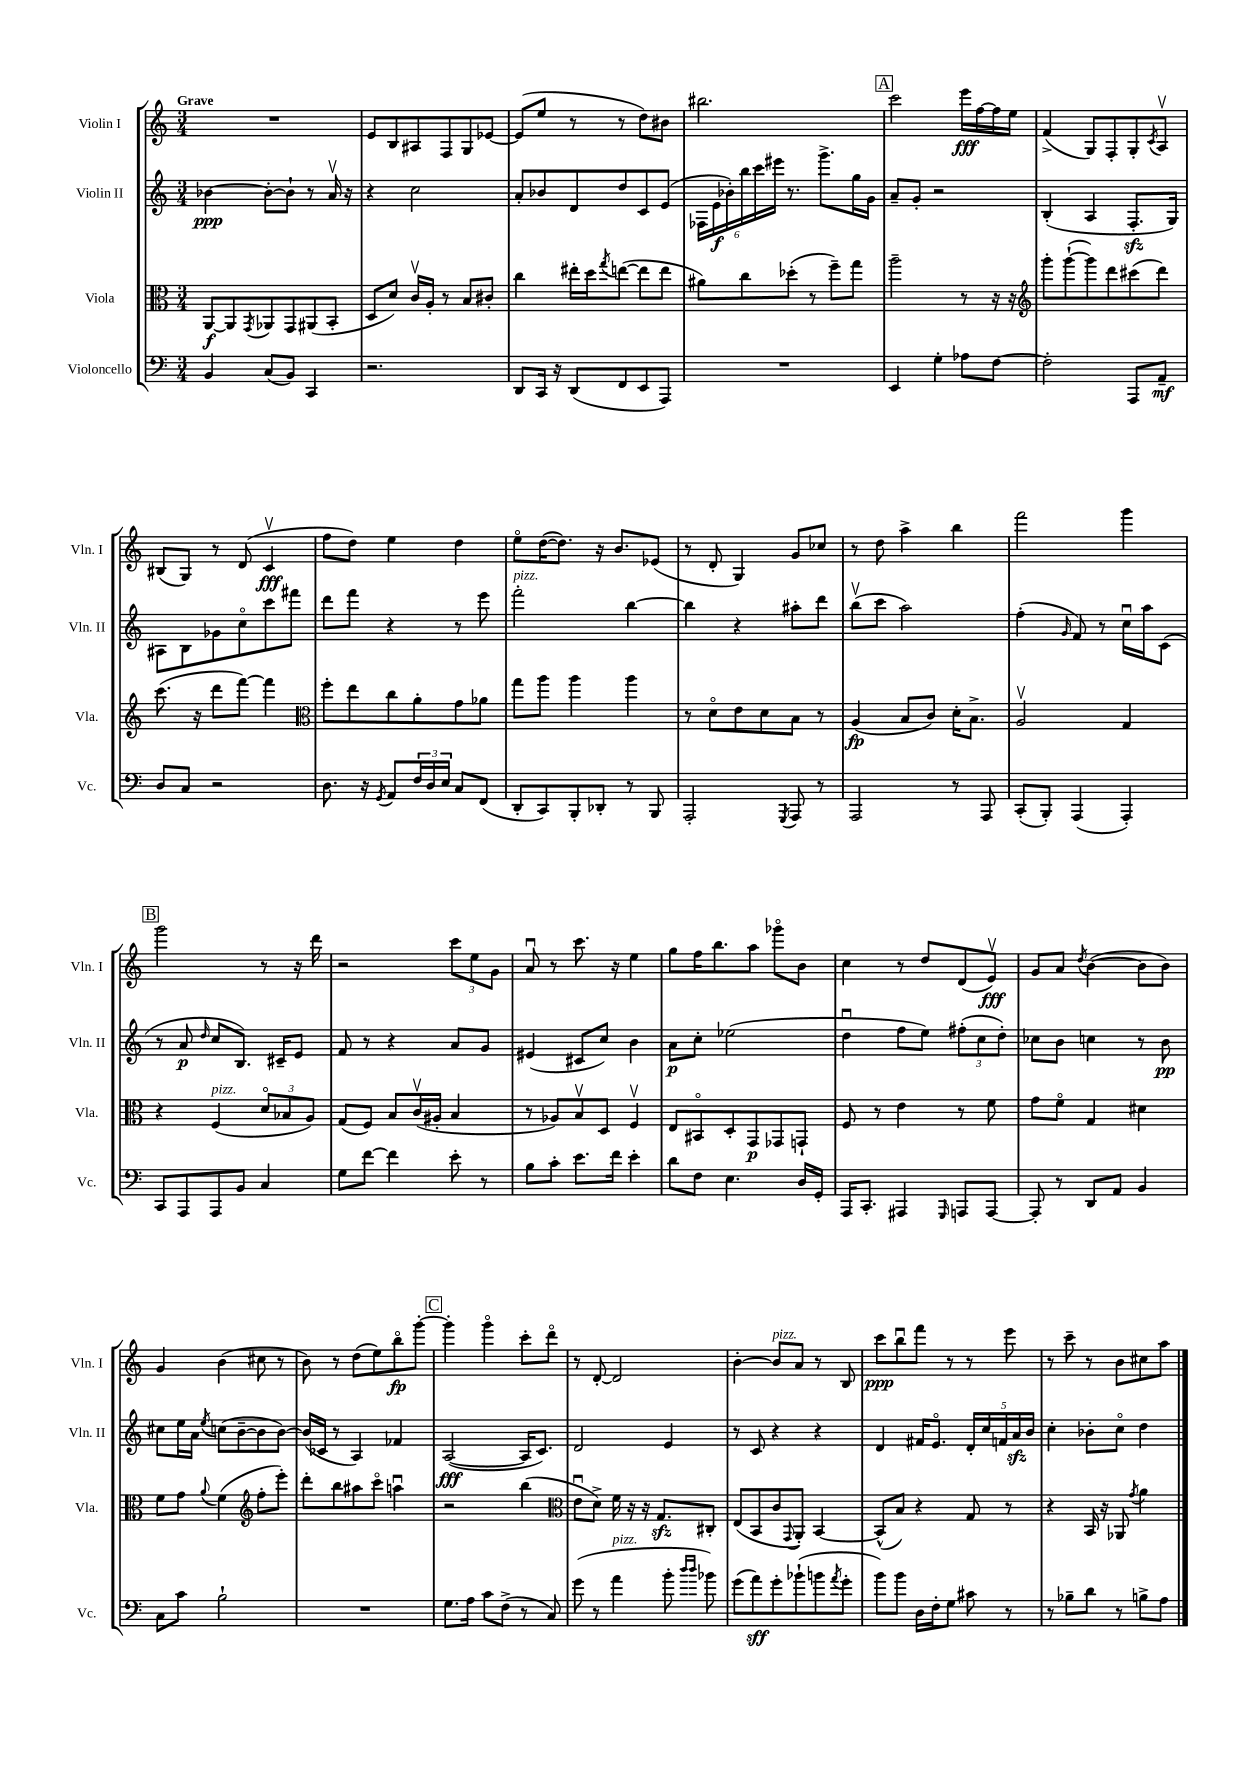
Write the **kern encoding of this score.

**kern	**kern	**kern	**kern
*staff4	*staff3	*staff2	*staff1
*clefF4	*clefC3	*clefG2	*clefG2
*k[]	*k[]	*k[]	*k[]
*M3/4	*M3/4	*M3/4	*M3/4
4BB	[8AA	[4b-	2.r
.	8AA]	.	.
.	8qGG	.	.
(8C	8AA-	8b-'_	.
8BB)	8GG	8b-`]	.
4CC	(8AA#	8r	.
.	8BB'	16av	.
.	.	16r	.
=	=	=	=
2.r	8D	4r	8e
.	8d)	.	8B
.	16cv	2cc	8A#
.	16A'	.	.
.	8r	.	8F
.	8B	.	8G
.	8c#'	.	[8e-
=	=	=	=
8DD	4cc	8a'	(8e-]
16CC	.	8b-	8ee
16r	.	.	.
(8DD	16ee#'	8d	8r
.	16dd	.	.
.	8qgg	.	.
8FF	([8ee	8dd	8r
8EE	8ee]	8c	8dd)
8AAA)	8ee	(8e	8b#
=	=	=	=
2.r	8a#)	24F-	2.bb#
.	.	24e	.
.	.	24b-')	.
.	8cc	24bb	.
.	.	24ccc	.
.	.	24eee#	.
.	(8dd-'	8.r	.
.	8r	.	.
.	.	8.ggg^	.
.	8ff~)	.	.
.	8gg	16gg	.
.	.	16g	.
=	=	=	=
4EE	2aa~	8a~	2ccc
.	.	8g'	.
4G'	.	2r	.
8A-	8r	.	16eee
.	.	.	[16ff
[8F	16r	.	16ff]
.	16r	.	16ee
=	=	=	=
*	*clefG2	*	*
2F']	8ggg'	(4B'	(4f^
.	([8ggg`	.	.
.	8ggg])	4A	8G)
.	8ddd	.	8F'
8AAA	(8ccc#	8.F'	8G'
.	.	.	8qc
8AA~	8ddd)	.	8Av
.	.	16G)	.
=	=	=	=
8D	(8.ccc	8A#	(8B#
8C	.	8B	8G)
.	16r	.	.
2r	8ddd	8g-	8r
.	[8fff)	8cco	(8d
.	4fff]	8ccc	4cv
.	.	8fff#	.
=	=	=	=
*	*clefC3	*	*
8.D	8ff'	8ddd	8ff
.	8ee	8fff	8dd)
16r	.	.	.
8qGG	.	.	.
8AA	8cc	4r	4ee
24F	8a'	.	.
24D	.	.	.
24E	.	.	.
8C	8g	8r	4dd
(8FF	8a-	8eee	.
=	=	=	=
8DD'	8gg	2fff'	8eeo
8CC)	8aa	.	([16dd
.	.	.	8.dd])
8BBB'	4aa	.	.
8DD-'	.	.	16r
.	.	.	8.b
8r	4aa	[4bb	.
8BBB	.	.	(8e-
=	=	=	=
2AAA'	8r	4bb]	8r
.	8do	.	8d'
.	8e	4r	4G)
.	8d	.	.
8qGGG	.	.	.
8AAA	8B	8aa#'	8g
8r	8r	8ddd	8cc-
=	=	=	=
2AAA	(4A	(8bbv	8r
.	.	8ccc	8dd
.	8B	2aa)	4aa^
.	8c)	.	.
8r	16d'	.	4bb
.	8.B^	.	.
8AAA	.	.	.
=	=	=	=
(8CC'	2Av	(4ff'	2fff
8BBB')	.	.	.
.	.	16qqg	.
(4AAA	.	8f)	.
.	.	8r	.
4AAA')	4G	16ccu	4ggg
.	.	16aa	.
.	.	(8c	.
=	=	=	=
8CC	4r	8r	2ggg
8AAA	.	8a	.
.	.	16qqdd	.
8AAA	(4F	8cc	.
8BB	.	8.B)	.
4C	12do	.	8r
.	.	16c#~	.
.	12B-	.	.
.	.	8e	16r
.	12A)	.	.
.	.	.	16ddd
=	=	=	=
8G	(8G	8f	2r
[8f	8F)	8r	.
4f]	8B	4r	.
.	(16cv	.	.
.	16A#'	.	.
8e'	4B	8a	12ccc
.	.	.	12ee
8r	.	8g	.
.	.	.	12g
=	=	=	=
8B	8r	(4e#	8au
8c'	8A-)	.	8r
8.e	8Bv	8c#	8.ccc
.	8D	8cc)	.
16f	.	.	16r
4e'	4Fv	4b	4ee
=	=	=	=
8d	8E	8a	8gg
8F	8BB#o	8cc'	16ff
.	.	.	8.bb
4.E	8D'	(2ee-	.
.	8GG	.	8aa
.	8GG-	.	8ggg-o
16D	8GG`	.	8b
16GG'	.	.	.
=	=	=	=
16AAA	8F	4ddu	4cc
8.CC'	.	.	.
.	8r	.	.
4AAA#	4e	8ff	8r
.	.	8ee)	8dd
16qqGGG	.	.	.
8AAA	8r	(12ff#'	(8d
.	.	12cc	.
[8AAA	8f	.	8ev)
.	.	12dd')	.
=	=	=	=
8AAA']	8g	8cc-	8g
8r	8fo	8b	8a
.	.	.	8qdd
8DD	4G	4cc	([4b
8AA	.	.	.
4BB	4d#	8r	8b]
.	.	8b	8b)
=	=	=	=
8C	8f	8cc#	4g
8c	8g	16ee	.
.	.	16a	.
.	8qqa	8qee	.
2B`	(4f	(8cc	(4b
.	.	[8b~	.
*	*clefG2	*	*
.	8ff'	8b]	8cc#
.	8eee')	[8b)	8r
=	=	=	=
2.r	8ddd'	(16b]	8b)
.	.	16c-	.
.	8bb	8r	8r
.	8aa#	4A)	(8dd
.	8ccco	.	8ee)
.	4aau	4f-	8bbo
.	.	.	[8ggg'
=	=	=	=
8.G	2r	([2A	4ggg']
16A	.	.	.
8c	.	.	4gggo
(8F^	.	.	.
8r	(4bb	16A]	8ccc'
.	.	8.c)	.
8C)	.	.	8dddo
=	=	=	=
*	*clefC3	*	*
(8g	8eu	2d	8r
8r	8d^)	.	[8d'
4a	16f	.	2d]
.	16r	.	.
.	16r	.	.
.	8.G	.	.
8b'	.	4e	.
16qqdd	.	.	.
16qqdd	.	.	.
8b-)	8C#'	.	.
=	=	=	=
(8g	(8E	8r	[4b'
8a)	8BB	8c	.
8g'	8c	4r	8b]
.	8qqGG	.	.
(8b-`	8AA')	.	8a
8b	[4BB	4r	8r
8qa	.	.	.
8g'	.	.	8B
=	=	=	=
8b)	(8BB^^]	4d	8ccc
8b	8B)	.	8bbu
16D	4r	16f#	8fff
16F'	.	8.eo	.
8G	.	.	8r
8c#	8G	20d'	8r
.	.	20cc	.
.	.	20f	.
8r	8r	.	8eee
.	.	20a	.
.	.	20b	.
=	=	=	=
8r	4r	4cc'	8r
8B-~	.	.	8ccc~
8d	16BB	8b-'	8r
.	16r	.	.
8r	8AA-	8cco	8b
.	8qg	.	.
8B^	4a	4dd	8cc#
8A	.	.	8aa
==	==	==	==
*-	*-	*-	*-
